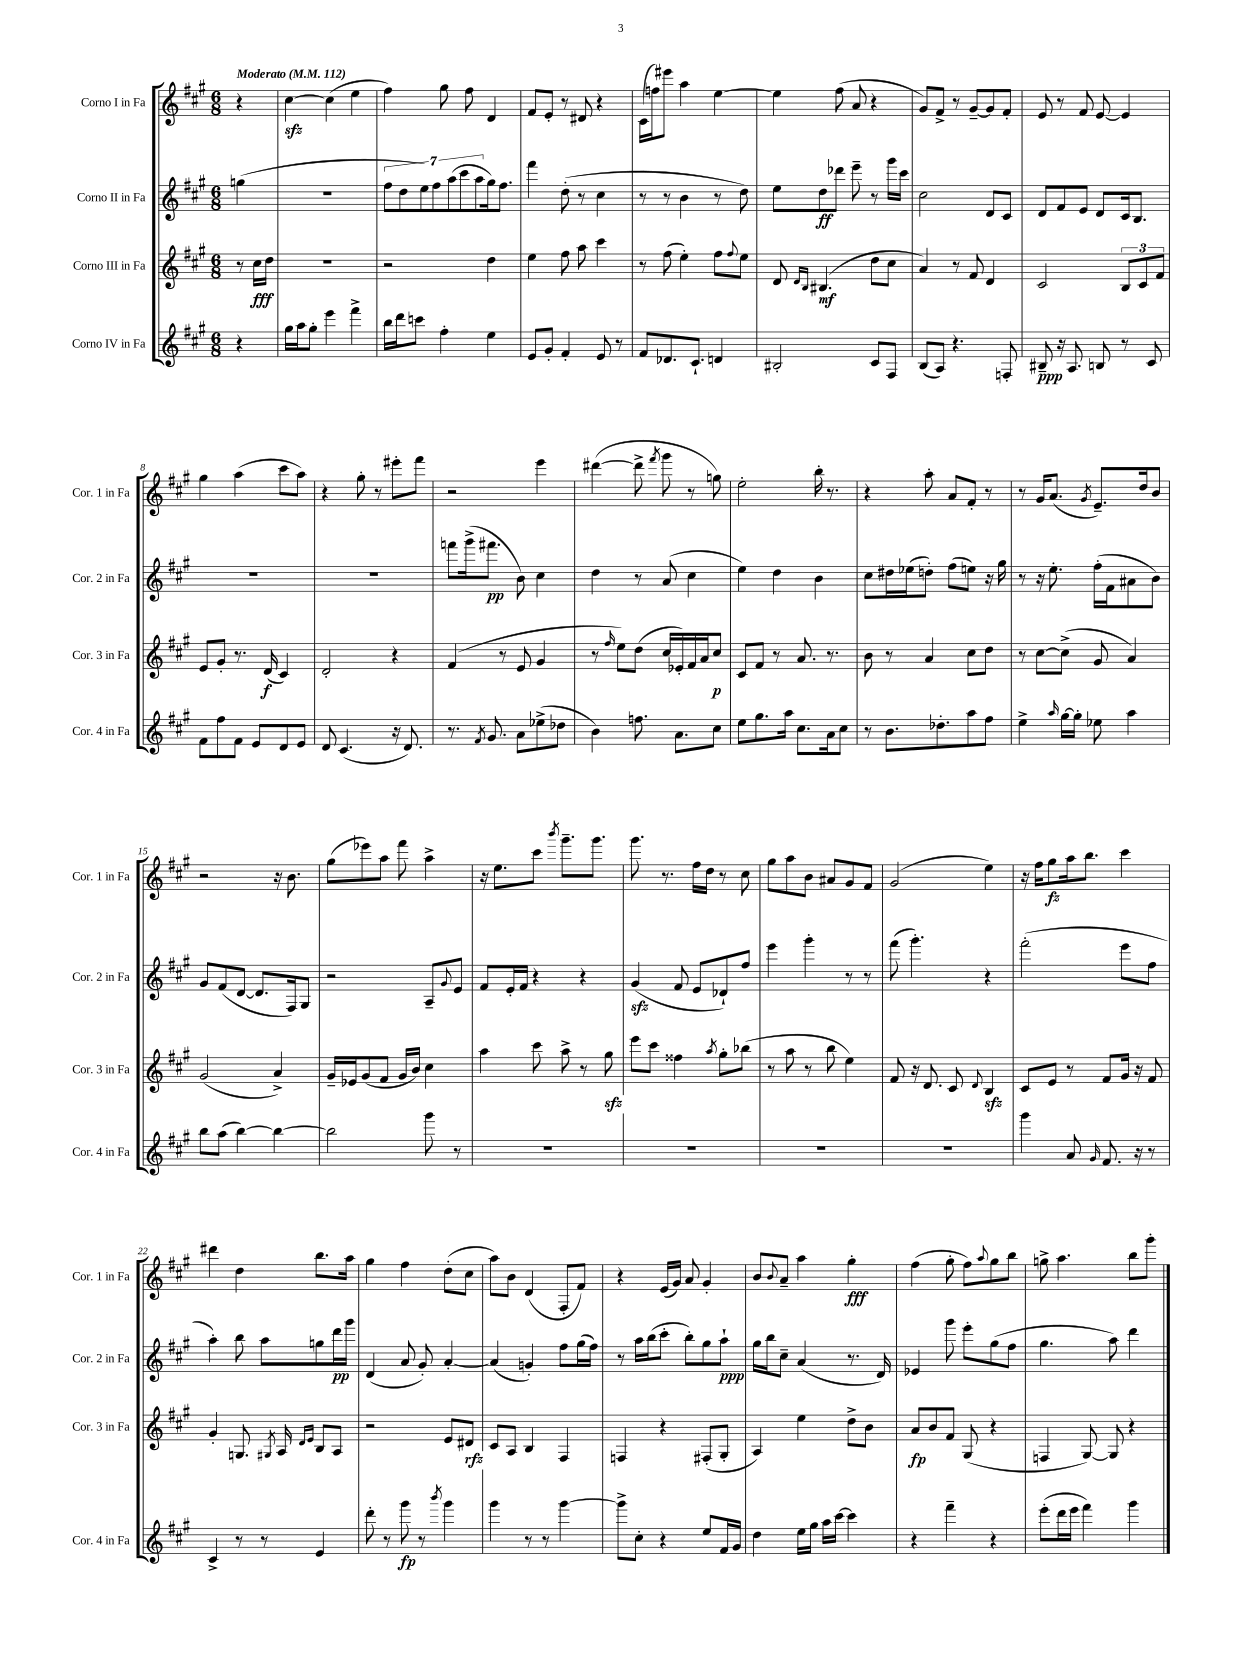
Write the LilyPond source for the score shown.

<<
\new StaffGroup <<
\new Staff = "s0" \with { instrumentName = "Corno I in Fa" shortInstrumentName = "Cor. 1 in Fa" } {
    \clef treble \key a \major \numericTimeSignature \time 6/8 \partial 4 \tempo "Moderato" 4 = 112
    r4 |
    cis''4~\sfz cis''4( e''4 |
    fis''4) gis''8 fis''8 d'4 |
    fis'8 e'8-. r8 dis'8 r4 |
    cis'16( f''16) eis'''8 a''4 e''4~ |
    e''4 fis''8( a'8 r4 |
    gis'8) fis'8-> r8 gis'8~-- gis'8 fis'8-. |
    e'8 r8 fis'8 e'8~ e'4 |
    gis''4 a''4( cis'''8 a''8) |
    r4 gis''8-. r8 eis'''8-. fis'''8 |
    r2 e'''4 |
    dis'''4~( dis'''8-> \acciaccatura { fis'''8 } gis'''8 r8 g''8) |
    e''2-. b''16-. r8. |
    r4 a''8-. a'8 fis'8-. r8 |
    r8 gis'16 a'8.( \acciaccatura { gis'8 } e'8.--) d''16 b'8 |
    r2 r16 b'8. |
    gis''8( ees'''8) a''8 fis'''8 a''4-> |
    r16 e''8. cis'''8 \acciaccatura { b'''8 } gis'''8.-- gis'''8. |
    gis'''8. r8. fis''16 d''16 r8 cis''8 |
    gis''8 a''8 b'8 ais'8 gis'8 fis'8 |
    gis'2( e''4) |
    r16 fis''16 gis''8\fz a''16 b''8. cis'''4 |
    dis'''4 d''4 b''8. a''16 |
    gis''4 fis''4 d''8-.( cis''8 |
    a''8) b'8 d'4( fis8-. fis'8) |
    r4 e'16( gis'16) a'8 gis'4-. |
    b'8 \appoggiatura { b'8 } a'8-- a''4 gis''4-.\fff |
    fis''4( gis''8-. fis''8) \appoggiatura { a''8 } gis''8 b''8 |
    g''8-> a''4. b''8 gis'''8-. \bar "|." |
}
\new Staff = "s1" \with { instrumentName = "Corno II in Fa" shortInstrumentName = "Cor. 2 in Fa" } {
    \clef treble \key a \major \numericTimeSignature \time 6/8 \partial 4
    g''4( |
    R2. |
    \tuplet 7/4 { fis''8 d''8 e''8) fis''8 a''8( cis'''8 a''8 } gis''16) fis''8. |
    fis'''4 d''8-.( r8 cis''4 |
    r8 r8 b'4 r8 d''8) |
    e''8 d''8\ff des'''8 e'''8-- r8 gis'''16 cis'''16 |
    cis''2 d'8 cis'8 |
    d'8 fis'8 e'8 d'8 cis'16 b8. |
    R2. |
    R2. |
    f'''8 gis'''16->( fis'''8.\pp b'8) cis''4 |
    d''4 r8 a'8( cis''4 |
    e''4) d''4 b'4 |
    cis''8 dis''16 ees''16( d''8-.) fis''8( e''8) r16 gis''16 |
    r8 r16 e''8.-. fis''16-.( fis'16 ais'8 b'8) |
    gis'8 fis'8( d'8~ d'8. fis16) gis8 |
    r2 a8-- \appoggiatura { gis'8 } e'8 |
    fis'8 e'16-. fis'16 r4 r4 |
    gis'4\sfz( fis'8 e'8 des'8-!) fis''8 |
    e'''4 gis'''4-. r8 r8 |
    fis'''8( gis'''4.-.) r4 |
    fis'''2-.( e'''8 fis''8 |
    a''4-.) b''8 a''8 g''8 d'''16\pp gis'''16 |
    d'4( a'8 gis'8-.) a'4~-. |
    a'4( g'4-.) fis''8 gis''16( fis''16) |
    r8 a''16 b''16( cis'''8-. b''8-.) gis''8 a''8-!\ppp |
    gis''16 b''16 cis''8-- a'4( r8. d'16) |
    ees'4 gis'''8 e'''8-. gis''8( fis''8 |
    gis''4. a''8) d'''4 \bar "|." |
}
\new Staff = "s2" \with { instrumentName = "Corno III in Fa" shortInstrumentName = "Cor. 3 in Fa" } {
    \clef treble \key a \major \numericTimeSignature \time 6/8 \partial 4
    r8 cis''16\fff d''16 |
    R2. |
    r2 d''4 |
    e''4 fis''8 a''8 cis'''4 |
    r8 fis''8( e''4-.) fis''8 \appoggiatura { fis''8 } e''8 |
    d'8 \grace { d'16 b16 } bis4.\mf( d''8 cis''8 |
    a'4) r8 fis'8 d'4 |
    cis'2 \tuplet 3/2 { b8 cis'8 fis'8 } |
    e'8 gis'8-. r8. d'16\f( cis'4) |
    d'2-. r4 |
    fis'4( r8 e'8 gis'4 |
    r8 \grace { fis''16 } e''8) d''8( cis''16 ees'16-.) fis'16 a'16 cis''8\p |
    cis'8 fis'8 r8 a'8. r8. |
    b'8 r8 a'4 cis''8 d''8 |
    r8 cis''8~ cis''8->( gis'8 a'4) |
    gis'2( a'4->) |
    gis'16-- ees'16 gis'8( fis'8 gis'16 b'16) cis''4 |
    a''4 cis'''8 a''8-> r8 gis''8\sfz |
    e'''8 cis'''8 fisis''4 \acciaccatura { a''8 } gis''8-. bes''8( |
    r8 a''8 r8 b''8 e''4) |
    fis'8 r16 d'8. cis'8 \appoggiatura { d'8 } b4\sfz |
    cis'8 e'8 r8 fis'8 gis'16 r16 fis'8 |
    gis'4-. g8. \acciaccatura { gis8 } a16 \grace { d'16 e'16 } b8 a8 |
    r2 e'8 dis'8\rfz |
    cis'8 a8 b4 fis4 |
    f4 r4 fis8-.( gis8-. |
    a4) e''4 d''8-> b'8 |
    a'8\fp b'8 fis'8 gis8( r4 |
    f4 gis8~) gis8 r4 \bar "|." |
}
\new Staff = "s3" \with { instrumentName = "Corno IV in Fa" shortInstrumentName = "Cor. 4 in Fa" } {
    \clef treble \key a \major \numericTimeSignature \time 6/8 \partial 4
    r4 |
    gis''16 a''16 gis''8-. e'''4 fis'''4-> |
    b''16 d'''16 c'''8 fis''4-. e''4 |
    e'8 gis'8-. fis'4-. e'8 r8 |
    fis'8 des'8. cis'8.-! d'4 |
    bis2-. cis'8 fis8 |
    b8( a8) r4. f8-. |
    bis8--\ppp r16 a8. b8 r8 cis'8 |
    fis'8 fis''8 fis'8 e'8 d'8 e'8 |
    d'8 cis'4.( r16 d'8.) |
    r8. \acciaccatura { fis'8 } gis'8. a'8 ees''8->( des''8 |
    b'4) f''8. a'8. cis''8 |
    e''8 gis''8. a''16 cis''8. a'16 cis''8 |
    r8 b'8. des''8.-. a''8 fis''8 |
    e''4-> \grace { a''16 } gis''16~ gis''16-. ees''8 a''4 |
    b''8 a''8( b''4~) b''4~ |
    b''2 gis'''8 r8 |
    R2. |
    R2. |
    R2. |
    R2. |
    gis'''4 a'8 \grace { gis'16 } fis'8. r16 r8 |
    cis'4-> r8 r8 e'4 |
    d'''8-. r8 gis'''8\fp r8 \acciaccatura { b'''8 } gis'''4 |
    gis'''4 r8 r8 gis'''4~ |
    gis'''8-> cis''8-. r4 e''8 fis'16 gis'16 |
    d''4 e''16 gis''16 a''16 cis'''16~ cis'''4 |
    r4 fis'''4-- r4 |
    e'''8-.( d'''16 e'''16 fis'''4) gis'''4 \bar "|." |
}
>>
>>
